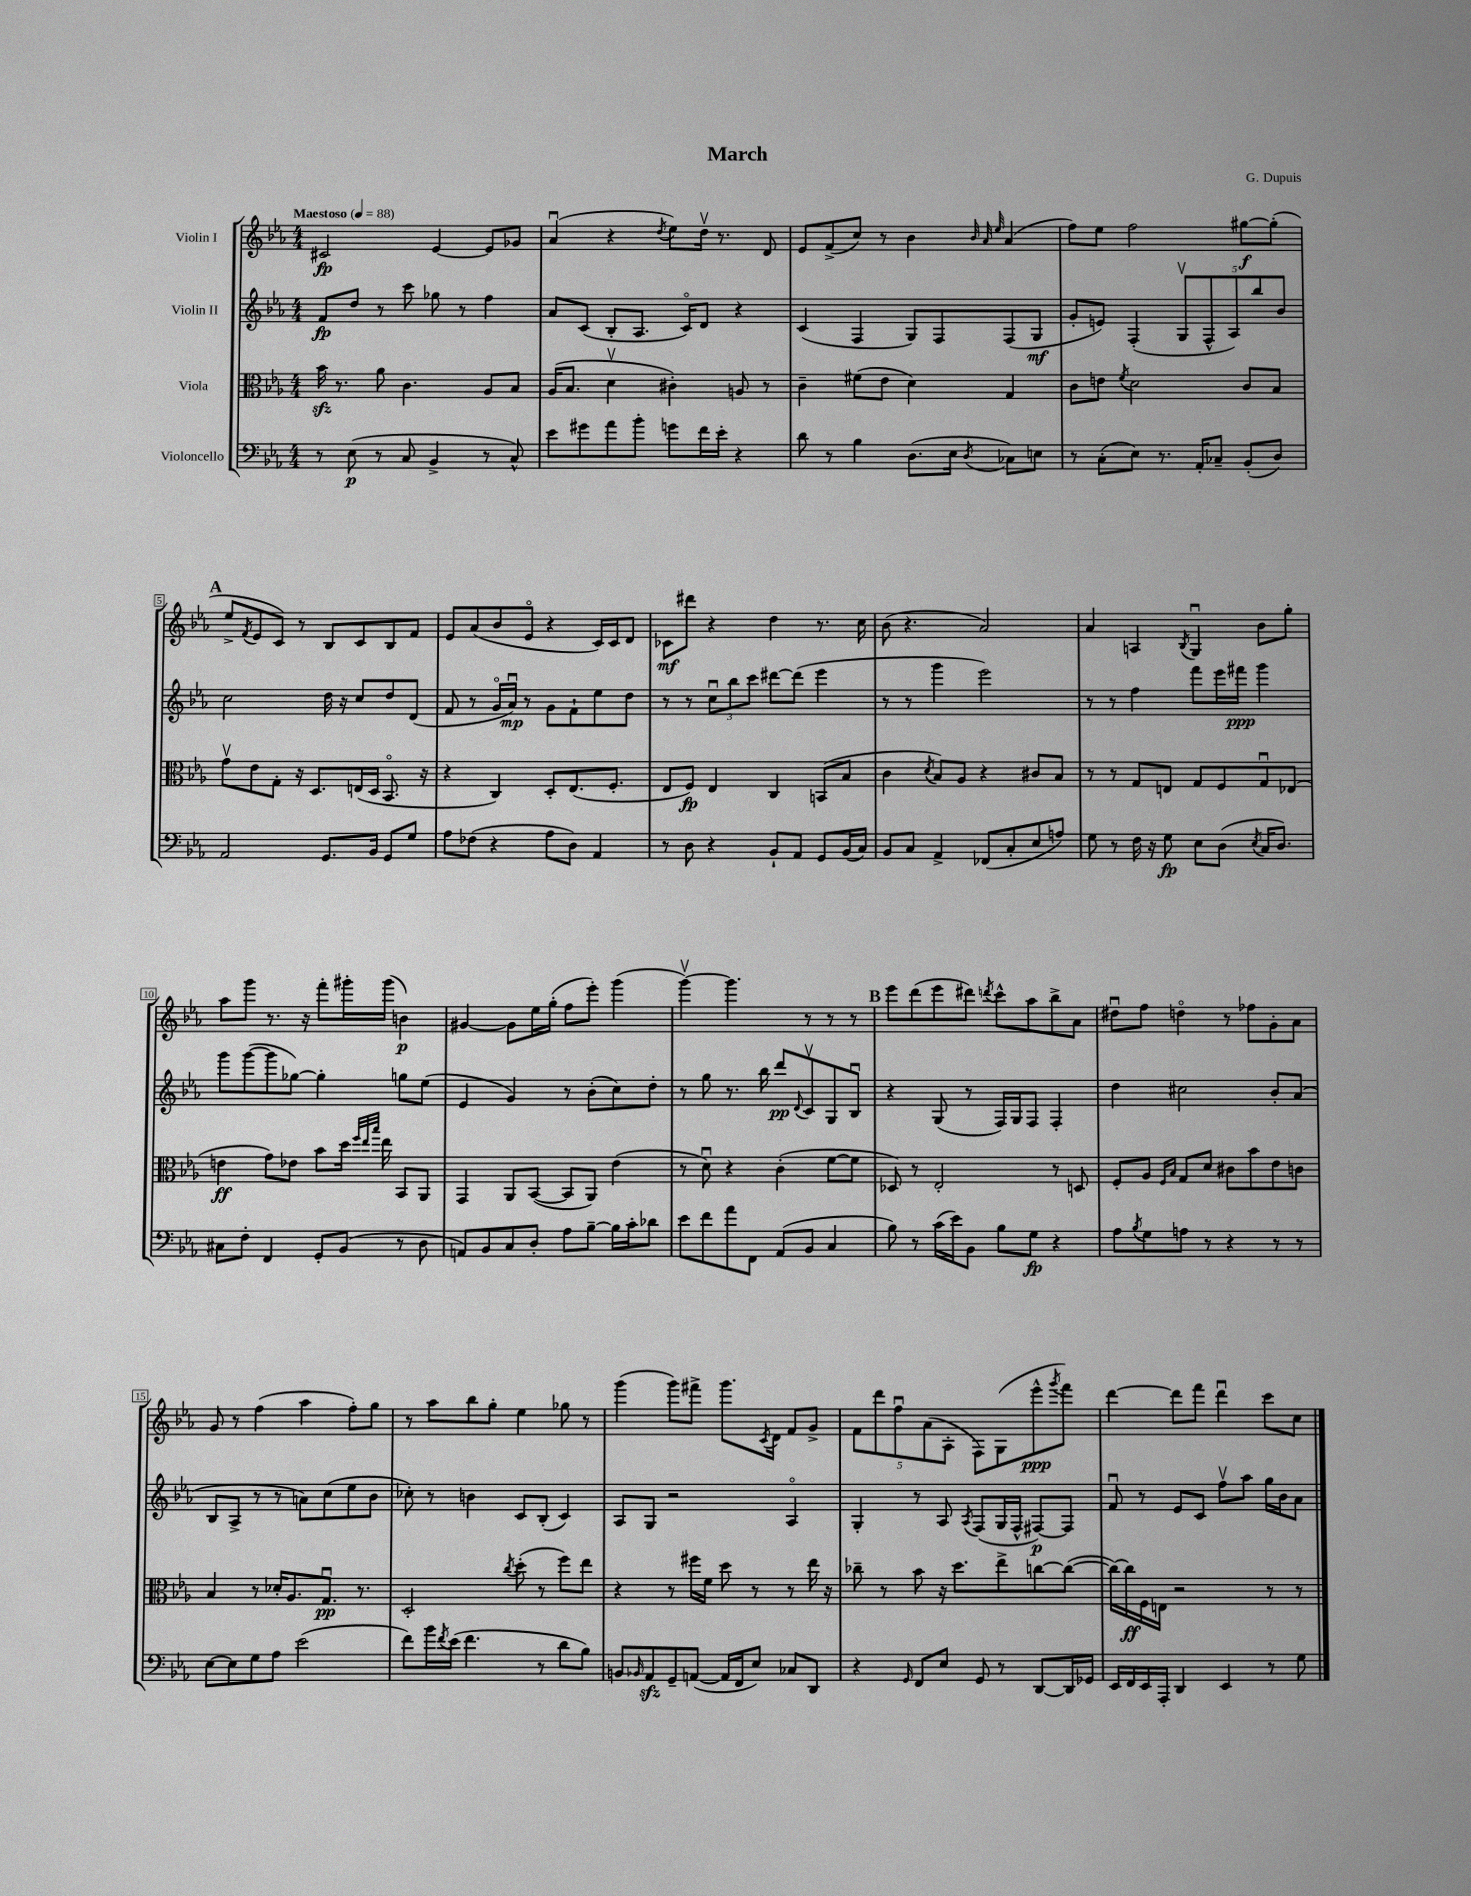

**kern	**kern	**kern	**kern
*staff4	*staff3	*staff2	*staff1
*clefF4	*clefC3	*clefG2	*clefG2
*k[b-e-a-]	*k[b-e-a-]	*k[b-e-a-]	*k[b-e-a-]
*M4/4	*M4/4	*M4/4	*M4/4
*MM88	*MM88	*MM88	*MM88
8r	16b-	8f	2c#
.	8.r	.	.
(8E-	.	8dd	.
8r	8a-	8r	.
8C	4.c	8ccc	.
4BB-^	.	8gg-	[4e-
.	.	8r	.
8r	8A-	4ff	8e-]
8C^^)	8B-	.	8g-
=	=	=	=
8e-	(16A-	8a-	(4a-u
.	8.B-	.	.
8g#	.	(8c	.
8a-	4dv	8B-'	4r
8b-'	.	8.A-	.
.	.	.	8qdd
8g	4c#')	.	8ee-)
.	.	16co)	.
16f	.	8d	16ddv
16e-'	.	.	8.r
4r	8A	4r	.
.	8r	.	8d
=	=	=	=
8d	4c~	(4c	8e-
8r	.	.	(8f^
4B-	(8f#	4F	8cc)
.	8e-	.	8r
(8.D	4d)	8G)	4b-
.	.	8F	.
16E-	.	.	.
.	.	.	32qqb-
.	.	.	32qqa-
8qD	.	.	32qqee-
8C-)	4G	(8F	(4a-
8E	.	8G	.
=	=	=	=
8r	8c	8g'	8ff)
(8C'	8e	8e)	8ee-
.	8qf	.	.
8E-)	2d	(4F'	2ff
8.r	.	.	.
.	.	10Gv	.
16AA-'	.	.	.
.	.	10F^^	.
8C-~	.	.	.
.	.	10A-)	.
(8BB-'	8c	.	[8gg#
.	.	10bb-	.
8D)	8B-	.	(8gg#']
.	.	10b-	.
=	=	=	=
2AA-	8gv	2cc	8ee-^
.	.	.	8qf
.	8e-	.	8e-
.	8G'	.	8c)
.	16r	.	8r
.	8.D	.	.
8.GG	.	16dd	8B-
.	.	16r	.
.	(16E	8cc	8c
16BB-	16D	.	.
8GG	8.BB-o	8dd	8B-
8G	.	(8d	8f
.	16r	.	.
=	=	=	=
8A-	4r	8f	8e-
(8F-	.	8r	(8a-
4r	4C)	16go	8b-
.	.	16a-u)	.
.	.	8r	8e-o
8A-	8D'	8g	4r
8D)	(8.E-	8f`	.
4AA-	.	8ee-	16c)
.	8.F'	.	16c
.	.	8dd	8d
=	=	=	=
8r	8E-	8r	8c-
8D	8F)	8r	8ddd#
4r	4E-	12ccu	4r
.	.	12bb-	.
.	.	12ccc	.
8BB-`	4C	[8ddd#	4dd
8AA-	.	(8ddd#]	.
8GG	(8BB	4eee-	8.r
(16BB-	8B-	.	.
16C)	.	.	16cc
=	=	=	=
8BB-	4c	8r	(8b-
8C	.	8r	4.r
.	8qd	.	.
4AA-^	8B-)	4ggg	.
.	8A-	.	.
(8FF-	4r	2eee-)	2a-)
8C'	.	.	.
8E-	8c#	.	.
8A)	8B-	.	.
=	=	=	=
8G	8r	8r	4a-
8r	8r	8r	.
16F	8G	4ff	4A
16r	.	.	.
8G	8E	.	.
.	.	.	8qB-
8E-	8G	8fff	4Gu
(8D	8F	16eee-	.
.	.	16fff#	.
8qE-	.	.	.
16C	8Gu	4ggg	8b-
8.D)	.	.	.
.	(8E-	.	8gg'
=	=	=	=
8C#	4e	8ggg	8aa-
8F'	.	([8ggg	8ggg
4FF	8g)	8ggg]	8.r
.	8e-	[8gg-)	.
.	.	.	16r
8GG'	8b-	4gg-']	8fff'
(8BB-	16dd	.	16ggg#'
.	32qqff	.	.
.	32qqee-	.	.
.	32qqbb-	.	.
.	16ee-	.	(16ggg#
8r	8BB-	8gg	4b)
8D	8AA-	(8ee-	.
=	=	=	=
8AA)	4GG	4e-	[4g#
8BB-	.	.	.
8C	8AA-	4g)	8g#]
8D'	([8BB-	.	16ee-
.	.	.	(16gg'
8A-	8BB-]	8r	8ff
[8B-~	8AA-)	(8b-'	8eee-')
16B-]	(4e-	8cc)	(4ggg
16c'	.	.	.
8d-	.	8dd'	.
=	=	=	=
8e-	8r	8r	[4gggv)
8f	8du)	8gg	.
8a-	4r	8.r	4.ggg]
8FF	.	.	.
.	.	16bb-	.
(8AA-	(4c'	8ddd	.
.	.	8qqd	.
8BB-	.	8cv	8r
4C	[8f	8G	8r
.	8f]	8B-u	8r
=	=	=	=
8B-)	8D-)	4r	8eee-
8r	8r	.	(8ddd
(16c	2E-'	(8G	8eee-
16e-)	.	.	.
8BB-	.	8r	8ddd#)
.	.	.	8qddd
8B-	.	16F)	8ccc^^
.	.	16G	.
8G	.	8F	8aa-
4r	8r	4F'	8bb-^
.	8D	.	8a-
=	=	=	=
8A-	8F'	4dd	8dd#u
8qB-	.	.	.
8G	8A-	.	8ff
.	16qqF	.	.
.	16qqB-	.	.
8A	8G	2cc#	4ddo
8r	8d	.	.
4r	8c#	.	8r
.	8b-	.	8ff-
8r	8e-	8b-'	8g'
8r	8c	(8a-	8a-
=	=	=	=
[8E-	4B-	8B-	8g
8E-]	.	8A-^	8r
8G	8r	8r	(4ff
8A-	16d-'	8r	.
.	8.A-	.	.
(2e-	.	8a)	4aa-
.	8.Gu	(8cc	.
.	.	8ee-	8ff')
.	8.r	.	.
.	.	8b-	8gg
=	=	=	=
8f)	2D'	8cc-')	8r
16b-	.	8r	8aa-
8qf	.	.	.
(16e-	.	.	.
4.f	.	4b	8bb-
.	.	.	8gg'
.	8qcc	.	.
.	(8dd'	8c	4ee-
8r	8r	(8B-'	.
8d	8ff)	4c)	8gg-
8B-)	8ee-	.	8r
=	=	=	=
8BB	4r	8A-	(4ggg
16qqBB-	.	.	.
8AA-	.	8G	.
8GG~	8r	2r	8ggg)
([8AA	16ff#	.	8fff#^
.	16f	.	.
16AA]	8dd	.	8.ggg
16FF	.	.	.
8E-)	8r	.	.
.	.	.	8qc
.	.	.	16d
8C-	8r	4A-o	8f
8DD	16ee-	.	8g^
.	16r	.	.
=	=	=	=
4r	8cc-~	4G'	10f
.	.	.	10ddd
.	8r	.	.
.	.	.	10ffu
16qqGG	.	.	.
8FF	8b-	8r	.
.	.	.	(10a-
8E-	16r	8A-	.
.	.	.	10A-'
.	8.dd	.	.
.	.	8qA-	.
8GG	.	(8F	8F)
8r	8ee-^	16G	(8G
.	.	16F^^	.
[8DD	[8cc	[8F#)	8eee-^^
.	.	.	8qggg
16DD]	(8cc_	8F#]	8fff)
16GG-	.	.	.
=	=	=	=
16EE-	16cc_)	8fu	[4ddd
16FF	16cc]	.	.
16EE-	16F	8r	.
16AAA-'	16E	.	.
4DD	2r	8e-	8ddd]
.	.	8c	8fff
4EE-	.	8ffv	4dddu
.	.	8aa-	.
8r	8r	16gg	8ccc
.	.	16b-	.
8G	8r	8a-	8cc
==	==	==	==
*-	*-	*-	*-
